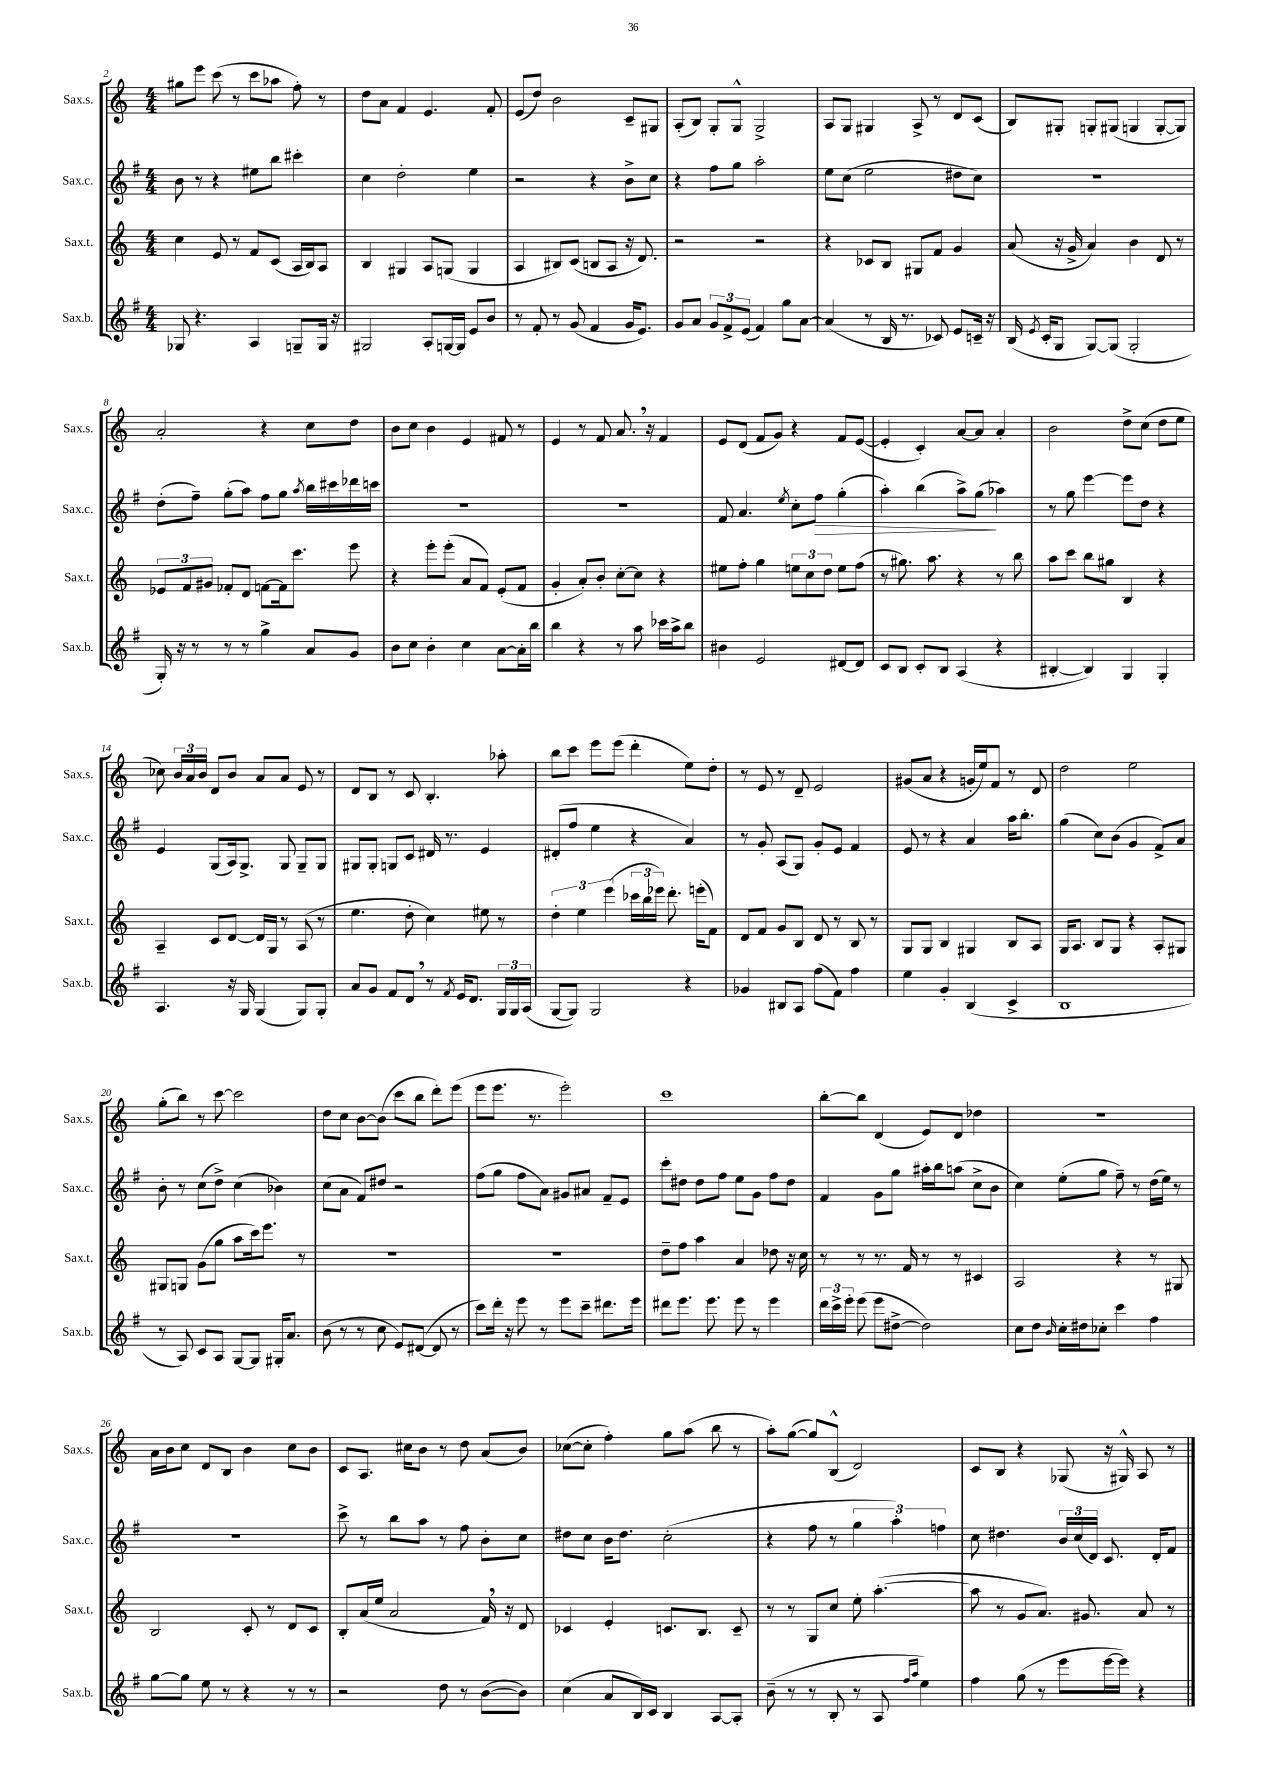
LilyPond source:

<<
\new StaffGroup <<
\new Staff = "s0" \with { instrumentName = "Sax.s." shortInstrumentName = "Sax.s." } {
    \clef treble \key c \major \numericTimeSignature \time 4/4
    \autoBeamOff gis''8[ e'''8] c'''8( r8 c'''8[ aes''8] f''8-.) r8 |
    d''8[ a'8] f'4 e'4. f'8-. |
    e'8[( d''8]) b'2 c'8[-- gis8] |
    a8[-.( b8]) g8[-. g8]-^ g2-> |
    a8[ g8] gis4 a8-> r8 d'8[ c'8]( |
    b8[) gis8]-. g8[-. gis8]( g4 g8[~-. g8]) |
    a'2-. r4 c''8[ d''8] |
    b'8[ c''8] b'4 e'4 fis'8 r8 |
    e'4 r8 f'8 a'8. \breathe r16 f'4 |
    e'8[ d'8]( f'8[ g'8]) r4 f'8[ e'8]~( |
    e'4-. c'4-.) a'8[~ a'8] a'4-. |
    b'2 d''8[-> c''8]( d''8[ e''8] |
    ces''8) \tuplet 3/2 { b'16[ a'16 b'16] } d'8[ b'8] a'8[ a'8] e'8 r8 |
    d'8[ b8] r8 c'8 b4.-. aes''8-. |
    b''8[ c'''8] e'''8[ e'''8]( d'''4-. e''8[) d''8]-. |
    r8 e'8 r8 d'8-- e'2 |
    gis'8[( a'8] r4 g'16[-. e''16) f'8] r8 d'8 |
    d''2 e''2 |
    g''8[-.( b''8]) r8 c'''8~ c'''2 |
    d''8[ c''8] b'8[~ b'8]( c'''8[ b''8] d'''8[-.) e'''8]( |
    e'''8[ e'''8.] r8. e'''2-.) |
    c'''1 |
    b''8[~-. b''8] d'4( e'8[) d'8] des''4 |
    R1 |
    a'16[ b'16 c''8] d'8[ b8] b'4 c''8[ b'8] |
    c'8[ a8.] cis''16[ b'8] r8 d''8 a'8[( b'8]) |
    ces''8[~( ces''8]-. f''4-.) g''8[ a''8]( b''8 r8 |
    a''8[-.) g''8]~( g''8[) b8]-^( d'2) |
    c'8[ b8] r4 ges8( r16 gis16-^) a8 r8 \bar "|." |
}
\new Staff = "s1" \with { instrumentName = "Sax.c." shortInstrumentName = "Sax.c." } {
    \clef treble \key g \major \numericTimeSignature \time 4/4
    \autoBeamOff b'8 r8 r4 eis''8[ b''8] cis'''4-. |
    c''4 d''2-. e''4 |
    r2 r4 b'8[-> c''8] |
    r4 fis''8[ g''8] a''2-. |
    e''8[ c''8]( e''2 dis''8[ c''8]) |
    R1 |
    d''8[-.( fis''8]--) g''8[-.( a''8]) fis''8[ g''8] \acciaccatura { a''8 } b''16[ cis'''16 des'''16 c'''16] |
    R1 |
    R1 |
    fis'8 a'4. \acciaccatura { e''8 } c''8[-. fis''8]\> g''4-.( |
    a''4-.) b''4( a''8[->) g''8]\!( aes''4) |
    r8 g''8 e'''4~ e'''8[ d''8] r4 |
    e'4 g8[( a16) g8.]-> g8 g8[-- g8] |
    gis8[ gis8]-. g8[ c'8] dis'16 r8. e'4 |
    dis'8[-.( fis''8] e''4 r4 a'4) |
    r8 g'8-. a8[( g8]) g'8[-. e'8] fis'4 |
    e'8 r8 r4 a'4 a''16[ b''8.]-. |
    g''4( c''8[) b'8]( g'4 fis'8[->) a'8] |
    b'8-. r8 c''8[( d''8]->) c''4( bes'4) |
    c''8[( a'8] fis'8[) dis''8] r2 |
    fis''8[( g''8] fis''8[ a'8]) gis'8[ ais'8] fis'8[-- e'8] |
    c'''8[-. dis''8] dis''8[ fis''8] e''8[ g'8] fis''8[ dis''8] |
    fis'4 g'8[ g''8] ais''16[-. b''16 a''8]( c''8[-> b'8] |
    c''4) e''8[-.( g''8] fis''8--) r8 d''16[( e''16]) r8 |
    R1 |
    c'''8-> r8 b''8[ a''8] r8 fis''8 b'8[-. c''8] |
    dis''8[ c''8] b'16[ dis''8.] c''2-.( |
    r4 fis''8 r8 \tuplet 3/2 { g''4 a''4-.) f''4 } |
    c''8 dis''4. \tuplet 3/2 { b'16[ c''16( d'16]) } c'8. d'16[-. fis'8] \bar "|." |
}
\new Staff = "s2" \with { instrumentName = "Sax.t." shortInstrumentName = "Sax.t." } {
    \clef treble \key c \major \numericTimeSignature \time 4/4
    \autoBeamOff c''4 e'8 r8 f'8[ c'8]( a16[ b16) a8] |
    b4 gis4 a8[ g8]( g4 |
    a4 bis8[) c'8]( b8[ a8] r16 d'8.) |
    r2 r2 |
    r4 ces'8[ b8] gis8[ f'8] g'4 |
    a'8( r16 g'16-> a'4) b'4 d'8 r8 |
    \tuplet 3/2 { ees'8[ f'8 gis'8] } fes'8[-. d'8] f'8[~ f'16 c'''8.] e'''8 |
    r4 e'''8[-. e'''8]-.( a'8[ f'8]) e'8[-.( f'8] |
    g'4-. a'8[-.) b'8]-. c''8[~-. c''8] r4 |
    eis''8[ f''8]-. g''4 \tuplet 3/2 { e''8[ c''8 d''8] } e''8[ f''8]( |
    r8 gis''8.) a''8. r4 r8 b''8 |
    a''8[ c'''8] b''8[ gis''8] b4 r4 |
    a4-- c'8[ d'8]~ d'16[ g16] r8 a8( r8 |
    e''4. d''8-. c''4) eis''8 r8 |
    \tuplet 3/2 { d''4-. e''4 e'''4( } \tuplet 3/2 { ces'''16[ b''16 ees'''16]) } d'''8.-. e'''16[-.( f'8]) |
    d'8[ f'8] g'8[ b8] d'8 r8 b8 r8 |
    g8[ g8] b4 gis4 b8[ a8] |
    g16[ a8.] b8[ g8] r4 a8[-. gis8] |
    gis8[ g8] g'8[( g''8] a''8[ c'''16) e'''8.] r8 |
    R1 |
    R1 |
    d''8[-- f''8] a''4 a'4 des''8 r16 c''16 |
    r8 r8 r8. f'16 r8 r8 cis'4 |
    a2 r4 r8 gis8 |
    b2 c'8-. r8 d'8[ c'8] |
    b8[-. a'16( e''16] a'2 f'16) \breathe r16 d'8 |
    ces'4 e'4-. c'8.[ b8.] c'8-- |
    r8 r8 g8[ c''8] e''8-. a''4.~-.( |
    a''8 r8 g'8[ a'8.]) gis'8. a'8 r8 \bar "|." |
}
\new Staff = "s3" \with { instrumentName = "Sax.b." shortInstrumentName = "Sax.b." } {
    \clef treble \key g \major \numericTimeSignature \time 4/4
    \autoBeamOff ges8 r4. a4 g8[-- g16] r16 |
    gis2 a8[-. g16~ g16] e'8[ b'8] |
    r8 fis'8-. r8 g'8( fis'4 g'16[ e'8.]) |
    g'8[ a'8] \tuplet 3/2 { g'8[ fis'8-> e'8]( } fis'4) g''8[ a'8]~ |
    a'4( r8 b16 r8. ces'8) e'8[ c'16]-- r16 |
    b16( \acciaccatura { e'8 } c'16[-. g8] g8[~) g8]( g2-. |
    g16-.) r16 r8 r8 r8 g''4-> a'8[ g'8] |
    b'8[ c''8] b'4-. c''4 a'8[~ a'16-. b''16] |
    b''4 r4 r8 a''8 ces'''16[ a''16-> b''8] |
    bis'4 e'2 dis'8[~ dis'8] |
    c'8[ b8] c'8[-. b8] a4( r4 |
    bis4~-. bis4) g4 g4-. |
    a4. r16 g16 g4( g8[) g8]-. |
    a'8[ g'8] fis'8[ d'8] \breathe r8 \acciaccatura { fis'8 } e'16[ d'8.] \tuplet 3/2 { g16[ g16 a16]( } |
    g8[~ g8]) g2 r4 |
    ges'4 bis8[ a8] fis''8[( fis'8]) fis''4 |
    e''4 g'4-. b4( c'4-> |
    b1 |
    r8 a8) c'8[ a8] g8[~ g8] gis16[-. a'8.] |
    b'8( r8 r8 c''8 e'8[) dis'8]~( dis'8 r8 |
    c'''8[) d'''16]-. r16 e'''8 r8 e'''8[ c'''8]-- dis'''8.[ e'''16] |
    dis'''8[ e'''8.] e'''8. e'''8 r8 e'''4 |
    \tuplet 3/2 { d'''16[ c'''16-> e'''16]-. } e'''8( e'''8[ dis''8]~-> dis''2) |
    c''8[ d''8] \grace { b'16 } c''16[-. dis''16 ces''8]-. c'''4 fis''4 |
    g''8[~ g''8] e''8 r8 r4 r8 r8 |
    r2 d''8 r8 b'8[~( b'8]) |
    c''4( a'8[ b16) c'16] b4 a8[~ a8]-. |
    b'8--( r8 r8 b8-. r8 a8 \grace { fis''16[ a''16] } e''4) |
    fis''4 g''8( r8 e'''8[ e'''16~ e'''16]) r4 \bar "|." |
}
>>
>>
\layout { \context { \Score currentBarNumber = #2 } }
